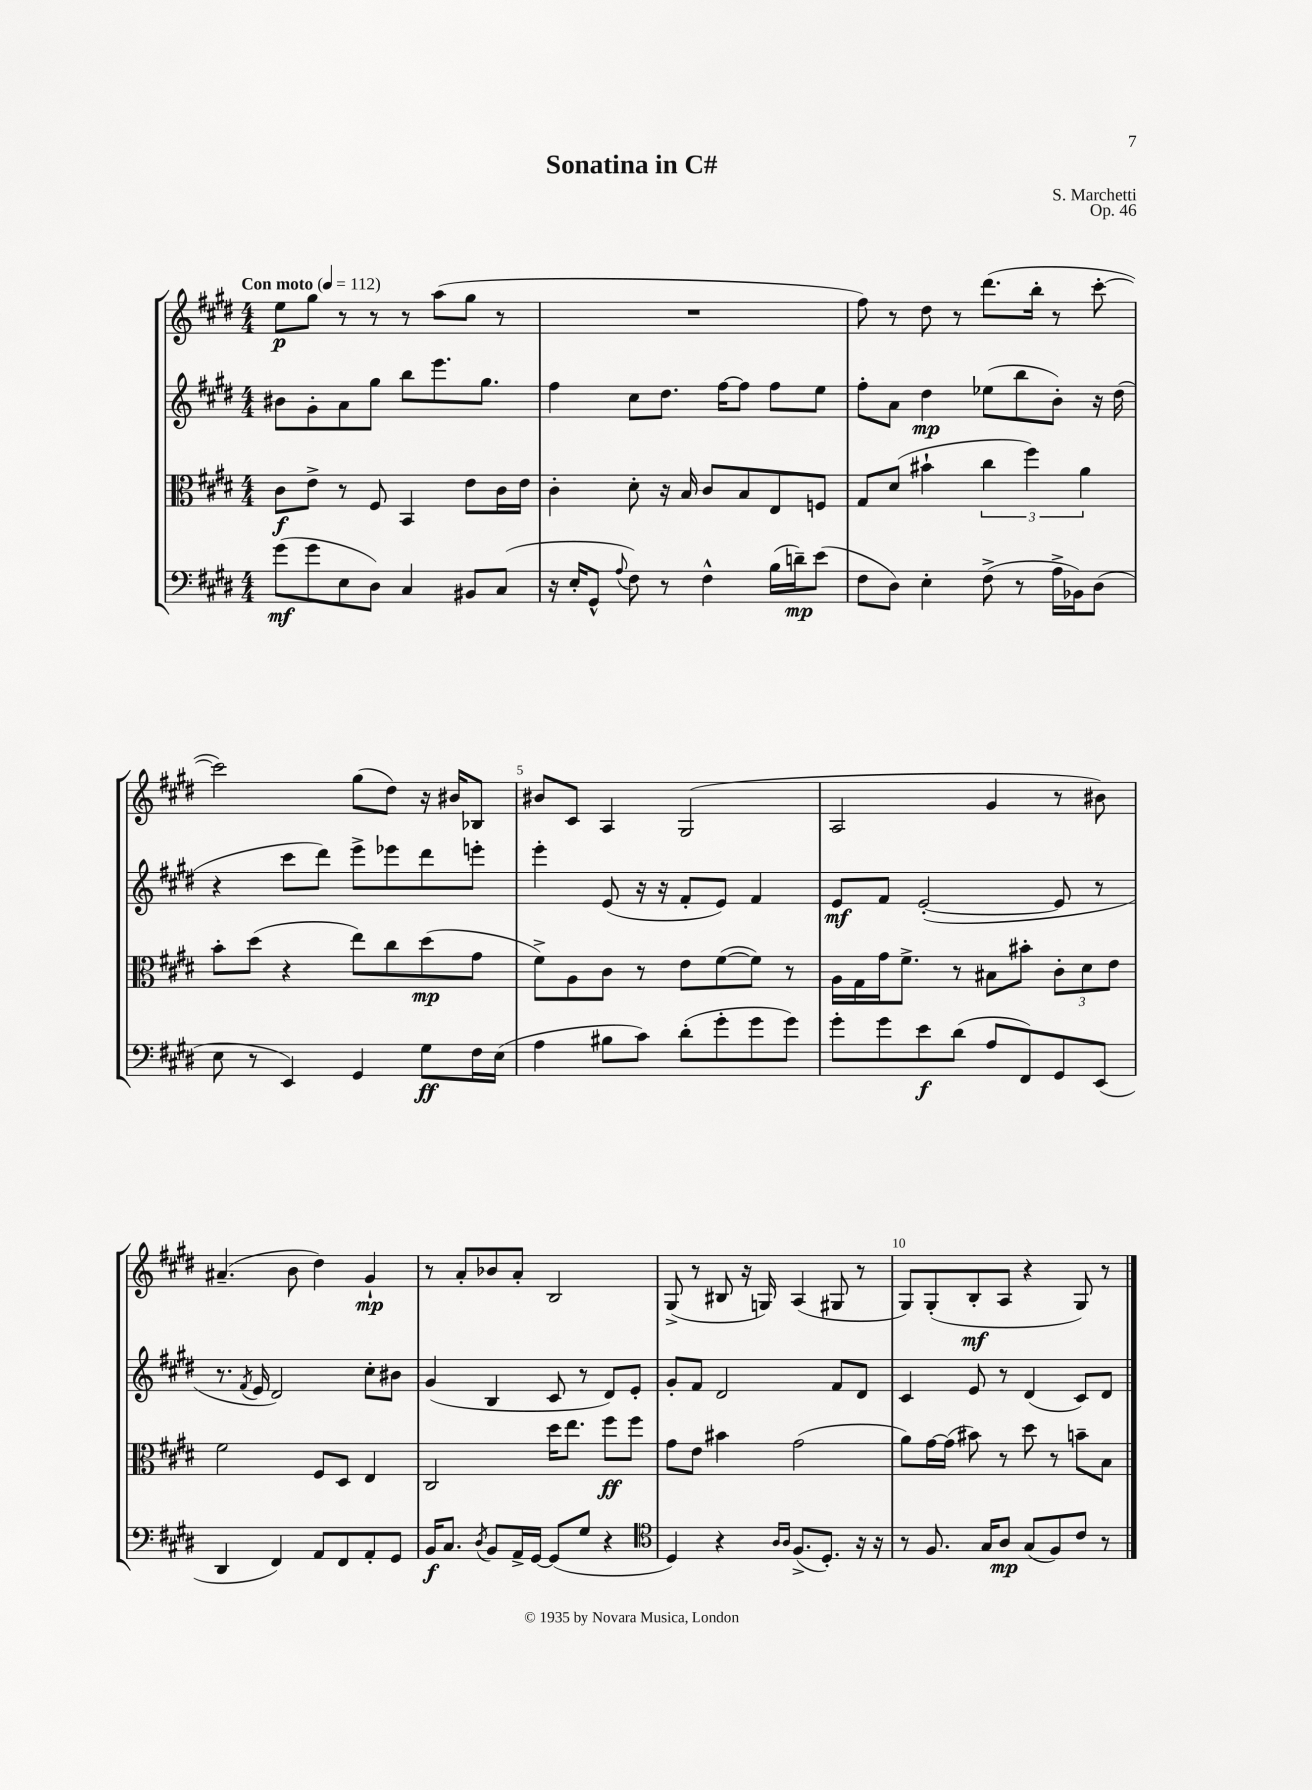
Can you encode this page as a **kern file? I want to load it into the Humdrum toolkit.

**kern	**dynam	**kern	**dynam	**kern	**dynam	**kern	**dynam
*part4	*part4	*part3	*part3	*part2	*part2	*part1	*part1
*staff4	*staff4	*staff3	*staff3	*staff2	*staff2	*staff1	*staff1
*clefF4	*	*clefC3	*	*clefG2	*	*clefG2	*
*k[f#c#g#d#]	*	*k[f#c#g#d#]	*	*k[f#c#g#d#]	*	*k[f#c#g#d#]	*
*M4/4	*	*M4/4	*	*M4/4	*	*M4/4	*
*MM112	*	*MM112	*	*MM112	*	*MM112	*
=1	=1	=1	=1	=1	=1	=1	=1
!	!	!	!	!	!	!LO:TX:a:B:t=Con moto	!
(8g#\L	mf	8c#\L	f	8b#X\L	.	8ee\L	p
8g#\	.	8e^\J	.	8g#'\	.	8gg#\J	.
8E\	.	8r	.	8a\	.	8r	.
8D#\J)	.	8F#/	.	8gg#\J	.	8r	.
4C#/	.	4BB/	.	8bb\L	.	8r	.
.	.	.	.	8.eee\	.	(8aa\L	.
8BB#X/L	.	8e\L	.	.	.	8gg#\J	.
.	.	.	.	8.gg#\J	.	.	.
(8C#/J	.	16c#\L	.	.	.	8r	.
.	.	16e\JJ	.	.	.	.	.
=2	=2	=2	=2	=2	=2	=2	=2
16r	.	4c#'\	.	4ff#\	.	1r	.
16E'/KL	.	.	.	.	.	.	.
8GG#^^/J	.	.	.	.	.	.	.
8qqA/	.	.	.	.	.	.	.
8F#\)	.	8d#'\	.	8cc#\L	.	.	.
8r	.	16r	.	8.dd#\J	.	.	.
.	.	16B/	.	.	.	.	.
4F#^^\	.	8c#/L	.	.	.	.	.
.	.	.	.	[16ff#\KL	.	.	.
.	.	8B/	.	8ff#\J]	.	.	.
(16B\LL	.	8E/	.	8ff#\L	.	.	.
16dn~\J)	mp	.	.	.	.	.	.
(8e\J	.	8Fn/J	.	8ee\J	.	.	.
=3	=3	=3	=3	=3	=3	=3	=3
8F#\L	.	8G#/L	.	8ff#'\L	.	8ff#\)	.
8D#\J)	.	(8d#/J	.	8a\J	.	8r	.
4E'\	.	4b#X`\	.	4dd#\	mp	8dd#\	.
.	.	.	.	.	.	8r	.
(8F#^\	.	6cc#\	.	(8ee-X\L	.	(8.ddd#\L	.
8r	.	.	.	8bb\	.	.	.
.	.	6ff#\)	.	.	.	.	.
.	.	.	.	.	.	16bb'\Jk	.
16A^\LL	.	.	.	8b'\J)	.	8r	.
16BB-X\J)	.	.	.	.	.	.	.
.	.	6a\	.	.	.	.	.
(8D#\J	.	.	.	16r	.	[8ccc#'\	.
.	.	.	.	(16dd#\	.	.	.
!!LO:LB:g=z
=4	=4	=4	=4	=4	=4	=4	=4
8E\	.	8b'\L	.	4r	.	2ccc#\])	.
8r	.	(8dd#\J	.	.	.	.	.
4EE/)	.	4r	.	8ccc#\L	.	.	.
.	.	.	.	8ddd#\J)	.	.	.
4GG#/	.	8ee\L)	.	8eee^\L	.	(8gg#\L	.
.	.	8cc#\	.	8eee-X\	.	8dd#\J)	.
8G#\L	ff	(8dd#\	mp	8ddd#\	.	16r	.
.	.	.	.	.	.	16b#X/KL	.
16F#\L	.	8g#\J	.	8eeen'\J	.	8B-X/J	.
(16E\JJ	.	.	.	.	.	.	.
=5	=5	=5	=5	=5	=5	=5	=5
4A\	.	8f#^\L)	.	4eee'\	.	8b#X/L	.
.	.	8A\	.	.	.	8c#/J	.
8B#X\L	.	8c#\J	.	(8e/	.	4A/	.
8c#\J)	.	8r	.	16r	.	.	.
.	.	.	.	16r	.	.	.
(8d#'\L	.	8e\L	.	8f#'/L	.	(2G#/	.
8g#'\	.	([8f#\	.	8e/J)	.	.	.
8g#\	.	8f#\J])	.	4f#/	.	.	.
8g#\J)	.	8r	.	.	.	.	.
=6	=6	=6	=6	=6	=6	=6	=6
8g#'\L	.	16A\LL	.	8e/L	mf	2A/	.
.	.	16G#\	.	.	.	.	.
8g#\	.	16g#\J	.	8f#/J	.	.	.
.	.	8.f#^\J	.	.	.	.	.
8e\	f	.	.	([2e'/	.	.	.
(8d#\J	.	8r	.	.	.	.	.
8A/L	.	8B#X\L	.	.	.	4g#/	.
8FF#/)	.	8b#X'\J	.	.	.	.	.
8GG#/	.	12c#'\L	.	8e/]	.	8r	.
.	.	12d#\	.	.	.	.	.
(8EE/J	.	.	.	8r	.	8b#X\)	.
.	.	12e\J	.	.	.	.	.
!!LO:LB:g=z
=7	=7	=7	=7	=7	=7	=7	=7
4DD#/	.	2f#\	.	8.r	.	(4.a#X~/	.
.	.	.	.	8qf#/	.	.	.
.	.	.	.	16e/	.	.	.
4FF#/)	.	.	.	2d#/)	.	.	.
.	.	.	.	.	.	8b\	.
8AA/L	.	8F#/L	.	.	.	4dd#\)	.
8FF#/	.	8D#/J	.	.	.	.	.
8AA'/	.	4E/	.	8cc#'\L	.	4g#`/	mp
8GG#/J	.	.	.	8b#X\J	.	.	.
=8	=8	=8	=8	=8	=8	=8	=8
16BB/KL	f	2C#/	.	(4g#/	.	8r	.
8.C#/J	.	.	.	.	.	.	.
.	.	.	.	.	.	8a'/L	.
8qD#/	.	.	.	.	.	.	.
8BB/L	.	.	.	4B/	.	8b-X/	.
16AA^/L	.	.	.	.	.	8a'/J	.
[16GG#/JJ	.	.	.	.	.	.	.
(8GG#/L]	.	16dd#\KL	.	8c#/	.	2B/	.
.	.	8.ee\J	.	.	.	.	.
8G#/J	.	.	.	8r	.	.	.
4r	.	8ff#\L	ff	8d#/L)	.	.	.
.	.	8ff#\J	.	8e'/J	.	.	.
=9	=9	=9	=9	=9	=9	=9	=9
*clefC4	*	*	*	*	*	*	*
4D#/)	.	8g#\L	.	8g#'/L	.	(8G#^/	.
.	.	8e\J	.	8f#/J	.	8r	.
4r	.	4b#X\	.	2d#/	.	8B#X/	.
.	.	.	.	.	.	16r	.
.	.	.	.	.	.	16Gn/)	.
16qqA/LL	.	.	.	.	.	.	.
16qqA/JJ	.	.	.	.	.	.	.
(8.F#^/L	.	(2g#\	.	.	.	(4A/	.
8.D#'/J)	.	.	.	.	.	.	.
.	.	.	.	8f#/L	.	8G#X/	.
16r	.	.	.	8d#/J	.	8r	.
16r	.	.	.	.	.	.	.
=10	=10	=10	=10	=10	=10	=10	=10
8r	.	8a\L)	.	4c#/	.	8G#/L)	.
8.F#/	.	[16g#\L	.	.	.	(8G#'/	.
.	.	(16g#\JJ]	.	.	.	.	.
.	.	8b#X\)	.	8e/	.	8B'/	mf
16G#/KL	.	.	.	.	.	.	.
8A/J	mp	8r	.	8r	.	8A/J	.
(8G#/L	.	8dd#\	.	(4d#/	.	4r	.
8F#/)	.	8r	.	.	.	.	.
8c#/J	.	8bn~\L	.	8c#/L)	.	8G#/)	.
8r	.	8B\J	.	8d#/J	.	8r	.
==	==	==	==	==	==	==	==
*-	*-	*-	*-	*-	*-	*-	*-
